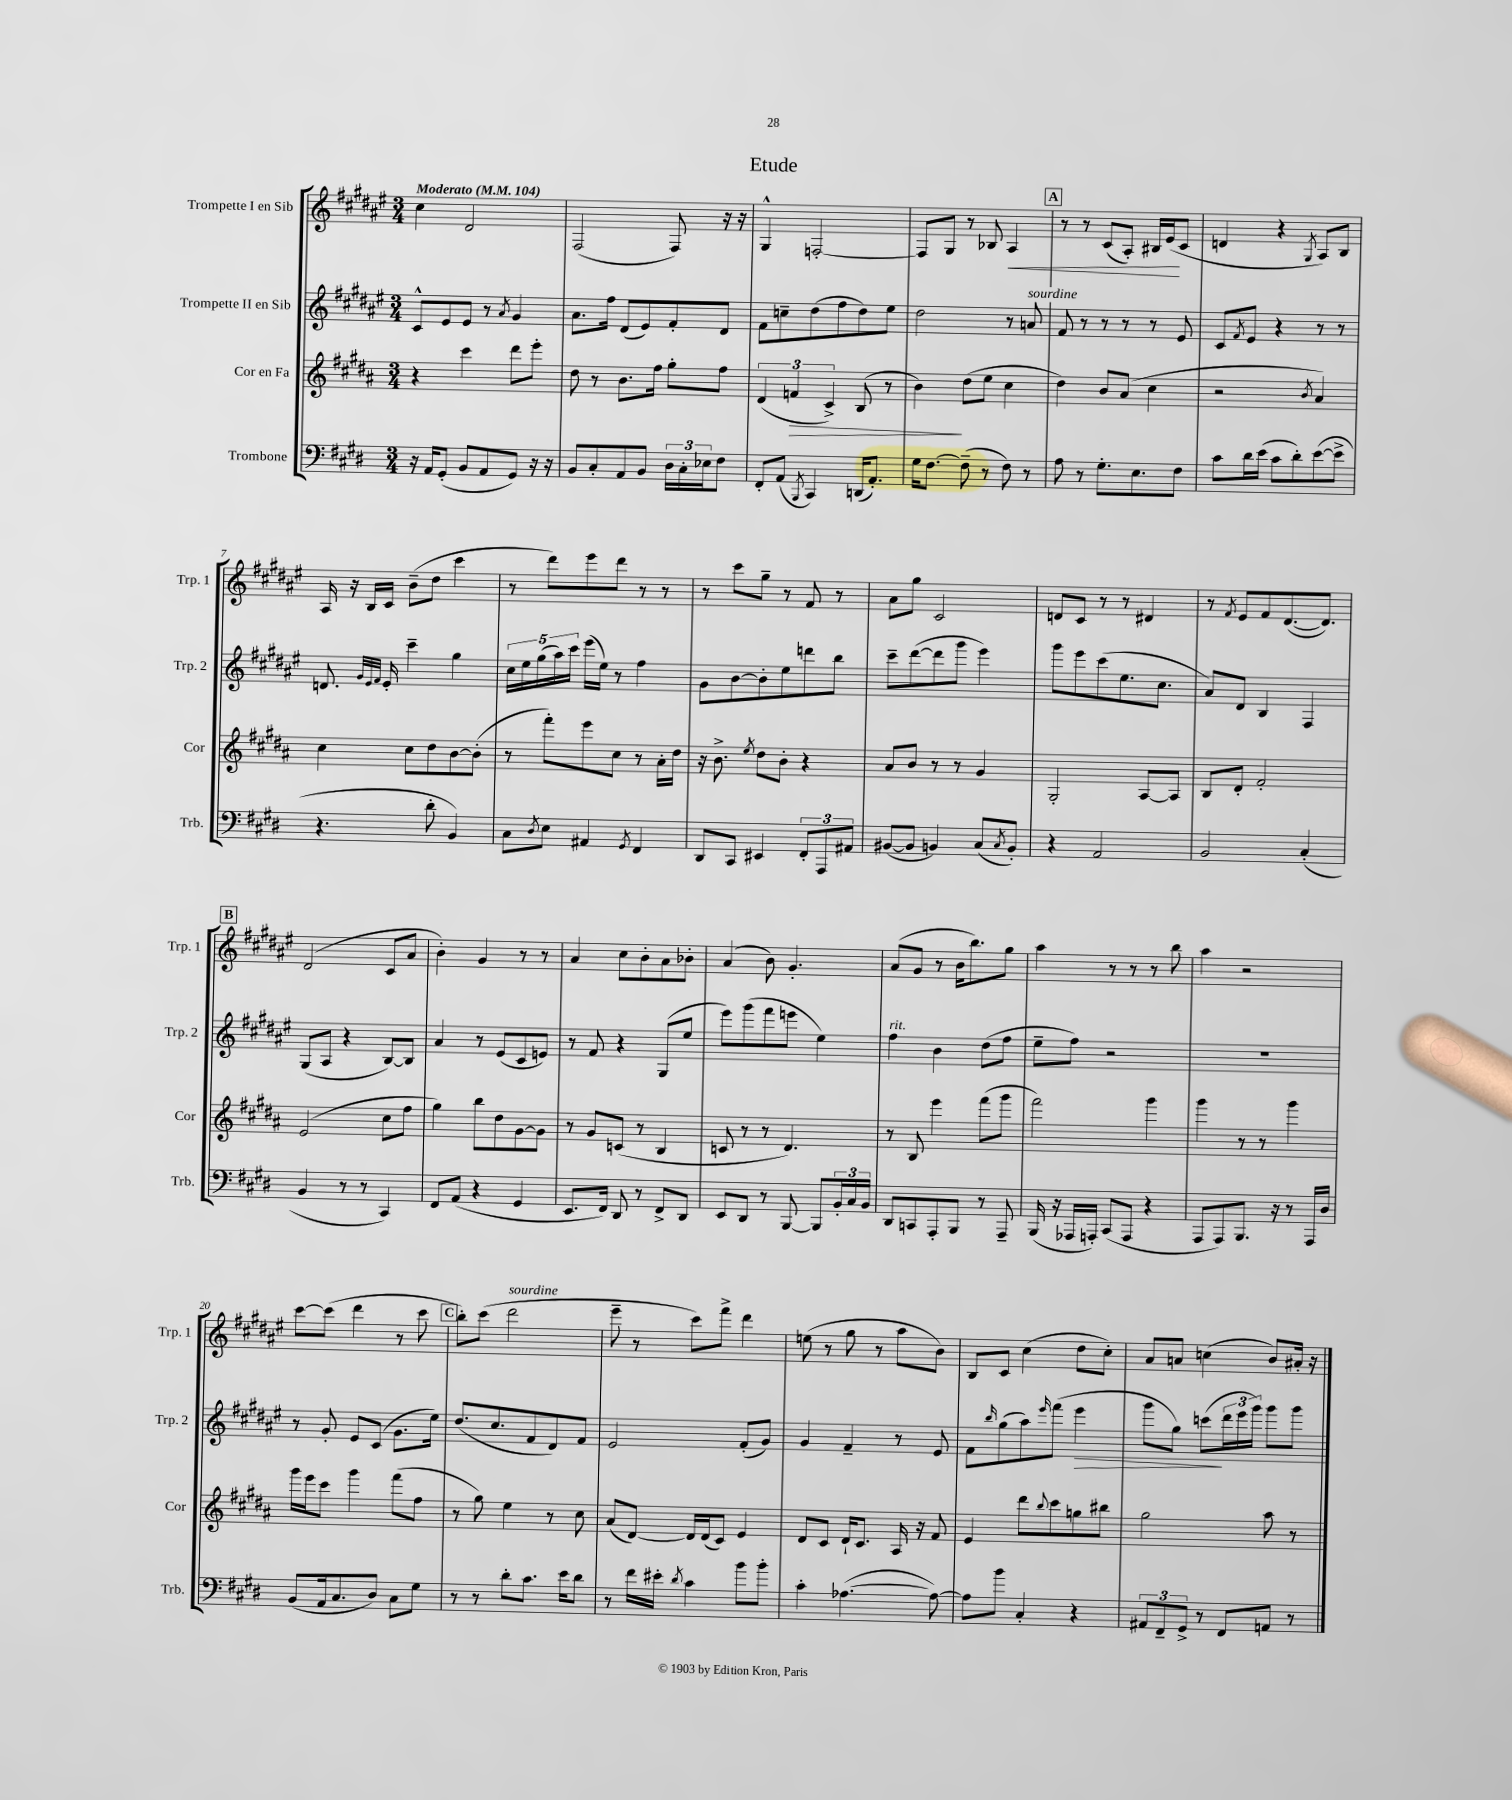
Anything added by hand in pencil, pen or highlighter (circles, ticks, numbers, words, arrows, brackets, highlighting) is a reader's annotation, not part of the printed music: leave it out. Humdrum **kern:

**kern	**kern	**kern	**kern
*staff4	*staff3	*staff2	*staff1
*clefF4	*clefG2	*clefG2	*clefG2
*k[f#c#g#d#]	*k[f#c#g#d#a#]	*k[f#c#g#d#a#e#]	*k[f#c#g#d#a#e#]
*M3/4	*M3/4	*M3/4	*M3/4
*MM104	*MM104	*MM104	*MM104
16r	4r	8c#^^	4cc#
16AA	.	.	.
(8GG#'	.	8e#	.
8BB	4ccc#	8e#	2d#
8AA	.	8r	.
.	.	8qa#	.
8GG#)	8ddd#	4g#	.
16r	8eee'	.	.
16r	.	.	.
=	=	=	=
8BB	8dd#	8.a#	(2F#
8C#'	8r	.	.
.	.	16ff#	.
8AA	8.b	(8d#	.
8BB	.	8e#)	.
.	16ff#	.	.
24D#	8gg#'	8f#'	8F#)
24C#'	.	.	.
24E-	.	.	.
8F#	8ff#	8d#	16r
.	.	.	16r
=	=	=	=
8FF#'	(6d#	8f#	4G#^^
(8AA	.	8cc~	.
.	6f	.	.
8qBBB	.	.	.
4CC#)	.	(8dd#	[2F'
.	6c#^)	.	.
.	.	8ff#	.
(16DD	(8B	8dd#)	.
8.AA')	.	.	.
.	8r	8ee#	.
=	=	=	=
16G#	4b)	2dd#	8F]
[8.F#	.	.	.
.	.	.	8G#
(8F#~]	(8dd#	.	8r
8r	8ee	.	8B-
8F#)	4cc#	8r	4A#
8r	.	8a	.
=	=	=	=
8A	4dd#)	8f#	8r
8r	.	8r	8r
8.G#'	8b	8r	(8c#
.	(8a#	8r	8A#')
8.E	.	.	.
.	4cc#	8r	16B#
.	.	.	(16e#
8F#	.	8e#	8c#
=	=	=	=
8c#	2r	8c#	4d
.	.	8qf#	.
16d#	.	8e#	.
(16e	.	.	.
8c#	.	4r	4r
8d#')	.	.	.
.	8qb	.	8qG#
([8e	4a#)	8r	8A#)
8e^]	.	8r	8B
=	=	=	=
4.r	4cc#	8.d	16A#
.	.	.	16r
.	.	.	16B
.	.	32qqg#	.
.	.	32qqe#	.
.	.	32qqf#	.
.	.	16e#'	16c#
.	8cc#	4ccc#~	(8b~
8d#'	8dd#	.	8dd#
4BB)	[8b	4gg#	4ccc#
.	(8b']	.	.
=	=	=	=
8C#	8r	20cc#	8r
.	.	20ee#	.
.	.	(20gg#	.
8qD#	.	.	.
8E	8fff#')	.	8ddd#)
.	.	20aa#)	.
.	.	20ccc#	.
4AA#	8eee	(16eee#	8eee#
.	.	16ee#)	.
.	8cc#	8r	8ddd#
8qGG#	.	.	.
4FF#	8r	4ff#	8r
.	16a#'	.	8r
.	16dd#	.	.
=	=	=	=
8DD#	16r	8g#	8r
.	8.b^	.	.
8CC#	.	[8b	8ccc#
.	8qee	.	.
4EE#	8dd#	8b']	8gg#~
.	8b'	8ee#	8r
12FF#'	4r	8ddd	8f#
12AAA	.	.	.
.	.	8bb	8r
12AA#	.	.	.
=	=	=	=
([8BB#	8a#	8ccc#~	8a#
8BB#]	8b	([8ddd#	8gg#
4BB)	8r	8ddd#]	2c#
.	8r	8ggg#	.
(8C#	4g#	4eee#)	.
8qC#	.	.	.
8BB')	.	.	.
=	=	=	=
4r	2G#'	8ggg#	8d
.	.	8eee#	8c#
2AA	.	(8ccc#	8r
.	.	8.ee#	8r
.	[8A#	.	4d#
.	.	8.cc#	.
.	8A#]	.	.
=	=	=	=
2BB	8B	8a#)	8r
.	.	.	8qf#
.	8d#'	8d#	8e#
.	2f#'	4B	8f#
.	.	.	([8.d#
(4C#'	.	4F#	.
.	.	.	8.d#])
=	=	=	=
4BB	(2e	(8G#	(2d#
.	.	8A#	.
8r	.	4r	.
8r	.	.	.
4CC#)	8cc#	[8B)	8c#
.	8ff#	8B]	8a#
=	=	=	=
8FF#	4gg#)	4a#	4b')
(8AA	.	.	.
4r	8bb	8r	4g#
.	8dd#	(8e#	.
4GG#	[8g#	8c#	8r
.	8g#]	8e)	8r
=	=	=	=
8.EE	8r	8r	4a#
.	8g#	8f#	.
16FF#)	.	.	.
8DD#	(8c	4r	8cc#
8r	8r	.	8b'
8FF#^	4B	(8G#	8a#
8DD#	.	8ee#	8b-'
=	=	=	=
8EE	8c	8eee#)	(4a#
8DD#	8r	(8ggg#	.
8r	8r	8fff#	8b)
[8BBB	4.d#)	8eee	4.g#'
8BBB]	.	4ee#)	.
24BB'	.	.	.
24C#	.	.	.
24BB	.	.	.
=	=	=	=
8DD#	8r	4ff#	(8a#
8CC	8B	.	8g#
8AAA'	4eee	4b	8r
8BBB	.	.	16b
.	.	.	8.bb)
8r	(8fff#	(8dd#	.
8AAA~	8ggg#	8ff#	8gg#
=	=	=	=
(16BBB	2fff#)	8ee#~	4aa#
16r	.	.	.
16AAA-	.	8ff#)	.
16AAA')	.	.	.
(8CC#	.	2r	8r
8AAA	.	.	8r
4r	4ggg#	.	8r
.	.	.	8bb
=	=	=	=
8AAA	4ggg#	2.r	4aa#
8AAA)	.	.	.
8.BBB	8r	.	2r
.	8r	.	.
16r	.	.	.
8r	4ggg#	.	.
16AAA	.	.	.
16D#	.	.	.
=	=	=	=
(8BB	16ggg#	8r	[8ccc#
.	16eee	.	.
16AA	8ccc#	8g#'	(8ccc#]
8.C#	.	.	.
.	4ggg#	8e#	4ddd#
8D#)	.	(8c#	.
8C#	(8fff#	8.g#	8r
8G#	8ff#	.	8ccc#
.	.	16ee#)	.
=	=	=	=
8r	8r	(8.dd#	8bb')
8r	8gg#)	.	(8ccc#
.	.	8.cc#	.
8d#'	4ee	.	2ddd#
8.c#	.	8f#	.
.	8r	8d#)	.
16e	.	.	.
8d#	8cc#	8f#	.
=	=	=	=
8r	(8a#	2e#	8eee#~
16f#	[8d#)	.	8r
16e#'	.	.	.
8qd#	.	.	.
4c#	16d#]	.	8ccc#)
.	(16d#	.	.
.	8c#)	.	8fff#^
8b	4e	(8f#'	4ddd#
8b'	.	8g#)	.
=	=	=	=
4c#'	8d#	4g#	(8ee
.	8c#	.	8r
([4.A-	16d#`	4f#~	8gg#
.	8.c#	.	.
.	.	.	8r
.	16A#	8r	8aa#
.	16r	.	.
8A-_)	8f#	8e#	8b)
=	=	=	=
8A-]	4e	8f#	8B
.	.	16qqbb	.
8b	.	(8gg#	8c#
4C#'	8ddd#	8aa#)	(4cc#
.	8qqbb	16qqeee#	.
.	8ccc#	(8fff#	.
4r	8gg	4eee#	8dd#
.	8bb#	.	8cc#')
=	=	=	=
12AA#	2gg#	8ggg#	8a#
12FF#~	.	.	.
.	.	8gg#)	8a
12GG#^	.	.	.
8r	.	(8ccc	(4cc
8FF#	.	24ddd#	.
.	.	24eee#	.
.	.	24ggg#)	.
8AA	8aa#	8ggg#	8b)
8r	8r	8ggg#	16a#'
.	.	.	16r
==	==	==	==
*-	*-	*-	*-
